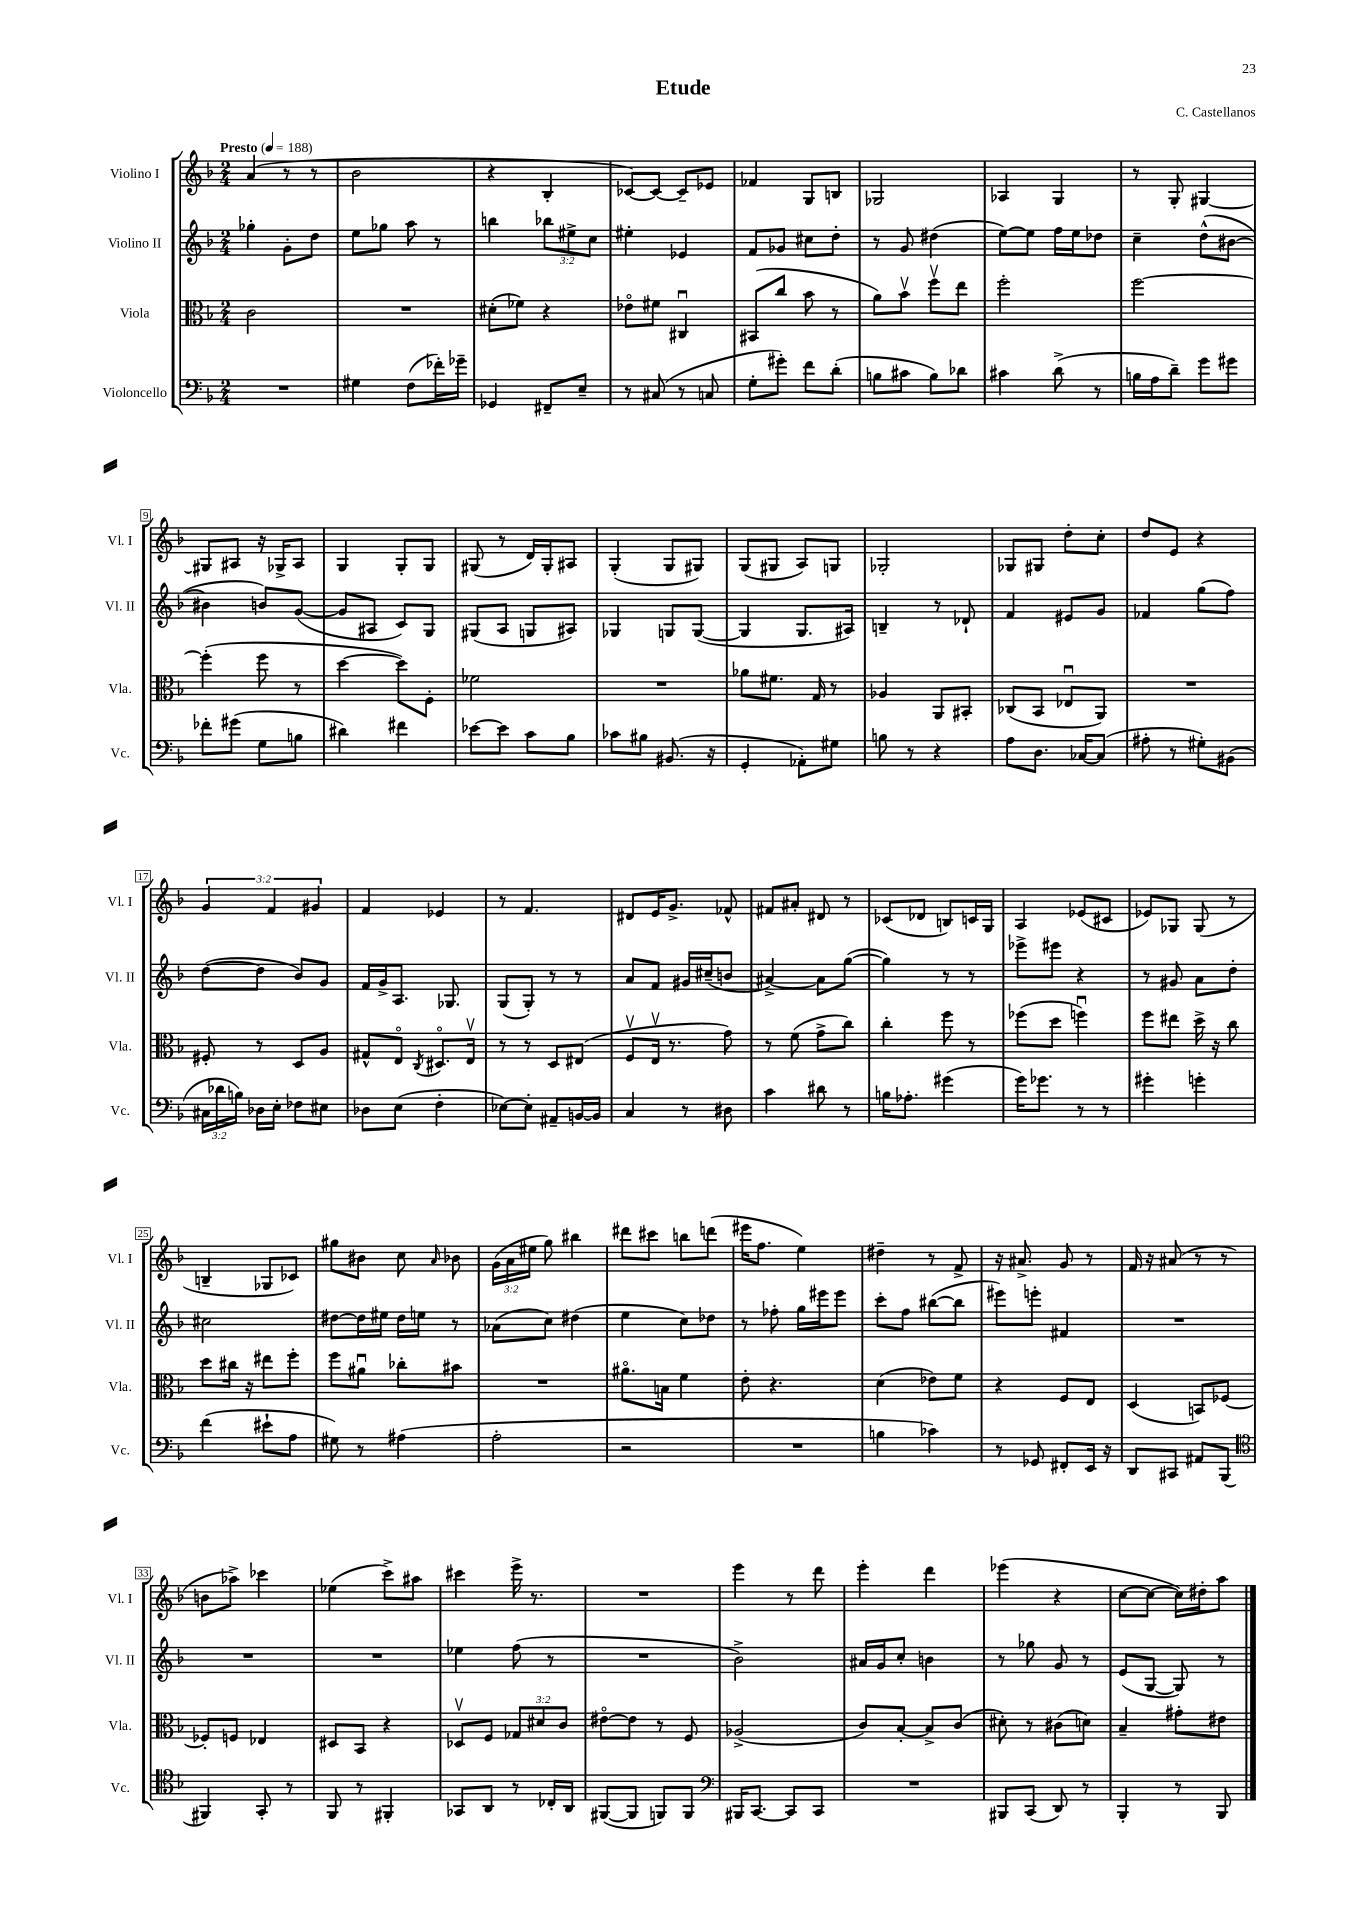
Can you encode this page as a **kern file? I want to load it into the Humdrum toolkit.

**kern	**kern	**kern	**kern
*part4	*part3	*part2	*part1
*staff4	*staff3	*staff2	*staff1
*I"Violoncello	*I"Viola	*I"Violino II	*I"Violino I
*I'Vc.	*I'Vla.	*I'Vl. II	*I'Vl. I
*clefF4	*clefC3	*clefG2	*clefG2
*k[b-]	*k[b-]	*k[b-]	*k[b-]
*M2/4	*M2/4	*M2/4	*M2/4
*MM188	*MM188	*MM188	*MM188
=1	=1	=1	=1
!	!	!	!LO:TX:a:B:t=Presto
2r	2c\	4gg-X'\	(4a/
.	.	8g'\L	8r
.	.	8dd\J	8r
=2	=2	=2	=2
4G#X\	2r	8ee\L	2b-\
.	.	8gg-X\J	.
(8F\L	.	8aa\	.
16f-X'\L)	.	8r	.
16g-X~\JJ	.	.	.
=3	=3	=3	=3
4GG-X/	(8d#X'\L	4bbn\	4r
.	8f-X\J)	.	.
8FF#X~/L	4r	12bb-X\L	4B-'/
.	.	12ee#X^\	.
8E~/J	.	.	.
.	.	12cc\J	.
=4	=4	=4	=4
8r	8e-X\L	4ee#X'\	[8c-X/L)
(8C#X/	8f#X\J	.	8c-/J_
8r	4C#Xu/	4e-X/	8c-~/L]
8Cn/	.	.	8e-X/J
=5	=5	=5	=5
8G'\L	(8BB#X/L	8f/L	4f-X/
8g#X'\J)	8cc/J	8g-X/J	.
8f\L	8b-\	8cc#X\L	8G/L
(8d'\J	8r	8dd'\J	8Bn/J
=6	=6	=6	=6
8Bn\L	8a\L)	8r	2G-X/
8c#X\J	8b-v\J	8g/	.
8B\L)	8ffv\L	(4dd#X\	.
8d-X\J	8ee\J	.	.
=7	=7	=7	=7
4c#X\	2ff'\	[8ee\L)	4A-X/
.	.	8ee\J]	.
(8d^\	.	16ff\LL	4G/
.	.	16ee\J	.
8r	.	8dd-X\J	.
=8	=8	=8	=8
16Bn\LL	[2ff\	4cc~\	8r
16A\J	.	.	.
8d~\J)	.	.	8G'/
8g\L	.	(8dd^^\L	[4G#X/
8g#X\J	.	[8b#X\J	.
!!LO:LB:g=z
=9	=9	=9	=9
8f-X'\L	(4ff'\]	4b#X\]	8G#X/L]
(8g#X\J	.	.	8A#X/J
8G\L	8ff\	8bn/L)	16r
.	.	.	16G-X^/KL
8Bn\J	8r	([8g/J	8A#/J
=10	=10	=10	=10
4d#X\)	[4dd\	8g/L]	4G/
.	.	8A#X/J	.
4f#X\	8dd\L])	8c/L)	8G'/L
.	8F'\J	8G/J	8G/J
=11	=11	=11	=11
[8e-X\L	2f-X\	(8G#X/L	(8G#X/
8e-\J]	.	8A/J	8r
8c\L	.	8Gn/L	16d/LL)
.	.	.	16G#'/J
8B-\J	.	8A#X/J)	8A#X/J
=12	=12	=12	=12
8c-X\L	2r	4G-X/	(4G'/
8B#X\J	.	.	.
(8.BB#X/	.	8Gn/L	8G/L
.	.	([8G/J	8G#X/J)
16r	.	.	.
=13	=13	=13	=13
4GG'/	8a-X\L	4G/]	(8G/L
.	8.f#X\J	.	8G#X/J
8AA-X'\L)	.	8.G/L	8A/L)
.	16G/	.	.
8G#X\J	8r	.	8Gn/J
.	.	16A#X/Jk)	.
=14	=14	=14	=14
8Bn\	4A-X/	4Bn~/	2G-X'/
8r	.	.	.
4r	8AA/L	8r	.
.	8BB#X'/J	8d-X`/	.
=15	=15	=15	=15
8A\L	(8C-X/L	4f/	8G-X/L
8.D\J	8BB-/J	.	8G#X/J
.	8E-Xu/L	8e#X/L	8dd'\L
[16C-X/KL	.	.	.
(8C-/J]	8AA/J)	8g/J	8cc'\J
=16	=16	=16	=16
8A#X'\	2r	4f-X/	8dd/L
8r	.	.	8e/J
8G#X'\L)	.	(8gg\L	4r
(8BB#X\J	.	8ff\J)	.
!!LO:LB:g=z
=17	=17	=17	=17
24C#X\LL	8F#X'/	([8dd\L	6g/
24d-X\	.	.	.
24Bn\JJ)	.	.	.
16D-X\LL	8r	8dd\J]	.
.	.	.	6f/
16E'\JJ	.	.	.
8F-X\L	8D/L	8b-/L)	.
.	.	.	6g#X/
8E#X\J	8A/J	8g/J	.
=18	=18	=18	=18
8D-X\L	8G#X^^/L	16f/LL	4f/
.	.	16g^/J	.
(8E\J	8E/J	8.A/J	.
.	8qC/	.	.
4F'\	8.D#X/L	.	4e-X/
.	.	8.G-X/	.
.	16Ev/Jk	.	.
=19	=19	=19	=19
[8E-X\L)	8r	(8G/L	8r
8E-'\J]	8r	8G'/J)	4.f/
8AA#X~/L	8D/L	8r	.
[16BBn/L	(8E#X/J	8r	.
16BB/JJ]	.	.	.
=20	=20	=20	=20
4C/	8Fv/L	8a/L	8d#X/L
.	16Ev/Jk	8f/J	16e/K
.	8.r	.	8.g^/J
8r	.	16g#X/LL	.
.	.	(16cc#X~/J	.
8D#X\	8g\)	8bn/J	8f-X^^/
=21	=21	=21	=21
4c\	8r	[4a#X^/)	8f#X/L
.	(8f\	.	8a#X'/J
8d#X\	8g^\L	8a#\L]	8d#X/
8r	8cc\J)	([8gg\J	8r
=22	=22	=22	=22
16Bn\KL	4cc'\	4gg\])	(8c-X/L
8.A-X'\J	.	.	.
.	.	.	8d-X/J
(4g#X\	8ff\	8r	8Bn/L)
.	8r	8r	16cn/L
.	.	.	16G/JJ
=23	=23	=23	=23
16g\KL)	(8ff-X\L	8eee-X^\L	4A/
8.g-X\J	.	.	.
.	8dd\J	8eee#X\J	.
8r	4ffnu\)	4r	(8e-X/L
8r	.	.	8c#X/J
=24	=24	=24	=24
4g#X'\	8ff\L	8r	8e-X/L)
.	8ee#X\J	8g#X/	8G-X/J
4gn'\	16dd^\	8a\L	(8G-/
.	16r	.	.
.	8cc\	8dd'\J	8r
!!LO:LB:g=z
=25	=25	=25	=25
(4f\	8dd\L	2cc#X\	4Bn~/
.	16cc#X\Jk	.	.
.	16r	.	.
8e#X`\L	8ee#X\L	.	8G-X/L
8A\J	8ff'\J	.	8c-X/J)
=26	=26	=26	=26
8G#X\)	8ff\L	[8dd#X\L	8gg#X\L
8r	8a#Xu\J	16dd#\L]	8b#X\J
.	.	16ee#X\JJ	.
(4A#X\	8cc-X'\L	16dd#\LL	8cc\
.	.	16een\JJ	.
.	.	.	16qqa/
.	8b#X\J	8r	8b-X\
=27	=27	=27	=27
2A'\	2r	(8a-X\L	(24g\LL
.	.	.	24a\
.	.	.	24ee#X\JJ
.	.	8cc\J)	8gg\)
.	.	(4dd#X\	4bb#X\
=28	=28	=28	=28
2r	8.a#X\L	4ee\	8ddd#X\L
.	.	.	8ccc#X\J
.	16Bn\Jk	.	.
.	4f\	8cc\L)	8bbn\L
.	.	8dd-X\J	(8dddn\J
=29	=29	=29	=29
2r	8e'\	8r	16eee#X\KL
.	.	.	8.ff\J
.	4.r	8ff-X'\	.
.	.	16gg\LL	4ee\)
.	.	16eee#X\J	.
.	.	8eee#\J	.
=30	=30	=30	=30
4Bn\	(4d\	8ccc'\L	4dd#X~\
.	.	8ff\J	.
4c-X\)	8e-X\L)	([8bb#X\L	8r
.	8f\J	8bb#\J]	8f^/
=31	=31	=31	=31
8r	4r	8eee#X\L)	16r
.	.	.	8.a#X^/
8GG-X/	.	8eeen'\J	.
8FF#X'/L	8F/L	4f#X/	8g/
16EE/Jk	8E/J	.	8r
16r	.	.	.
=32	=32	=32	=32
8DD/L	(4D/	2r	16f/
.	.	.	16r
8CC#X/J	.	.	(8a#X/
8AA#X/L	8BBn/L)	.	8r
(8BBB-/J	[8F-X/J	.	8r
!!LO:LB:g=z
=33	=33	=33	=33
*clefC4	*	*	*
4FF#X/)	8F-X'/L]	2r	8bn\L
.	8Fn/J	.	8aa-X^\J)
8GG'/	4E-X/	.	4ccc-X\
8r	.	.	.
=34	=34	=34	=34
8FF/	8D#X/L	2r	(4ee-X\
8r	8BB-/J	.	.
4FF#X'/	4r	.	8ccc^\L)
.	.	.	8aa#X\J
=35	=35	=35	=35
8GG-X/L	8D-Xv/L	4ee-X\	4ccc#X\
8AA/J	8F/J	.	.
8r	12G-X/L	(8ff\	16eee^\
.	.	.	8.r
.	12d#X/	.	.
16C-X'/LL	.	8r	.
.	12c/J	.	.
16AA/JJ	.	.	.
=36	=36	=36	=36
([8FF#X/L	[8e#X\L	2r	2r
8FF#/J]	8e#\J]	.	.
8FFn/L)	8r	.	.
8FF/J	8F/	.	.
=37	=37	=37	=37
*clefF4	*	*	*
16BBB#X/KL	(2A-X^/	2b-^\)	4eee\
[8.CC/J	.	.	.
8CC/L]	.	.	8r
8CC/J	.	.	8ddd\
=38	=38	=38	=38
2r	8c/L)	16a#X/LL	4eee'\
.	.	16g/J	.
.	[8B-'/J	8cc'/J	.
.	8B-^/L]	4bn\	4ddd\
.	(8c/J	.	.
=39	=39	=39	=39
8BBB#X/L	8d#X'\)	8r	(4eee-X\
(8CC/J	8r	8gg-X\	.
8DD/)	(8c#X\L	8g/	4r
8r	8dn\J)	8r	.
=40	=40	=40	=40
4BBB-'/	4B-~/	(8e/L	[8cc\L
.	.	[8G/J	8cc\J_
8r	8g#X'\L	8G/])	16cc\LL])
.	.	.	16dd#X'\J
8BBB-/	8e#X\J	8r	8aa\J
==	==	==	==
*-	*-	*-	*-
